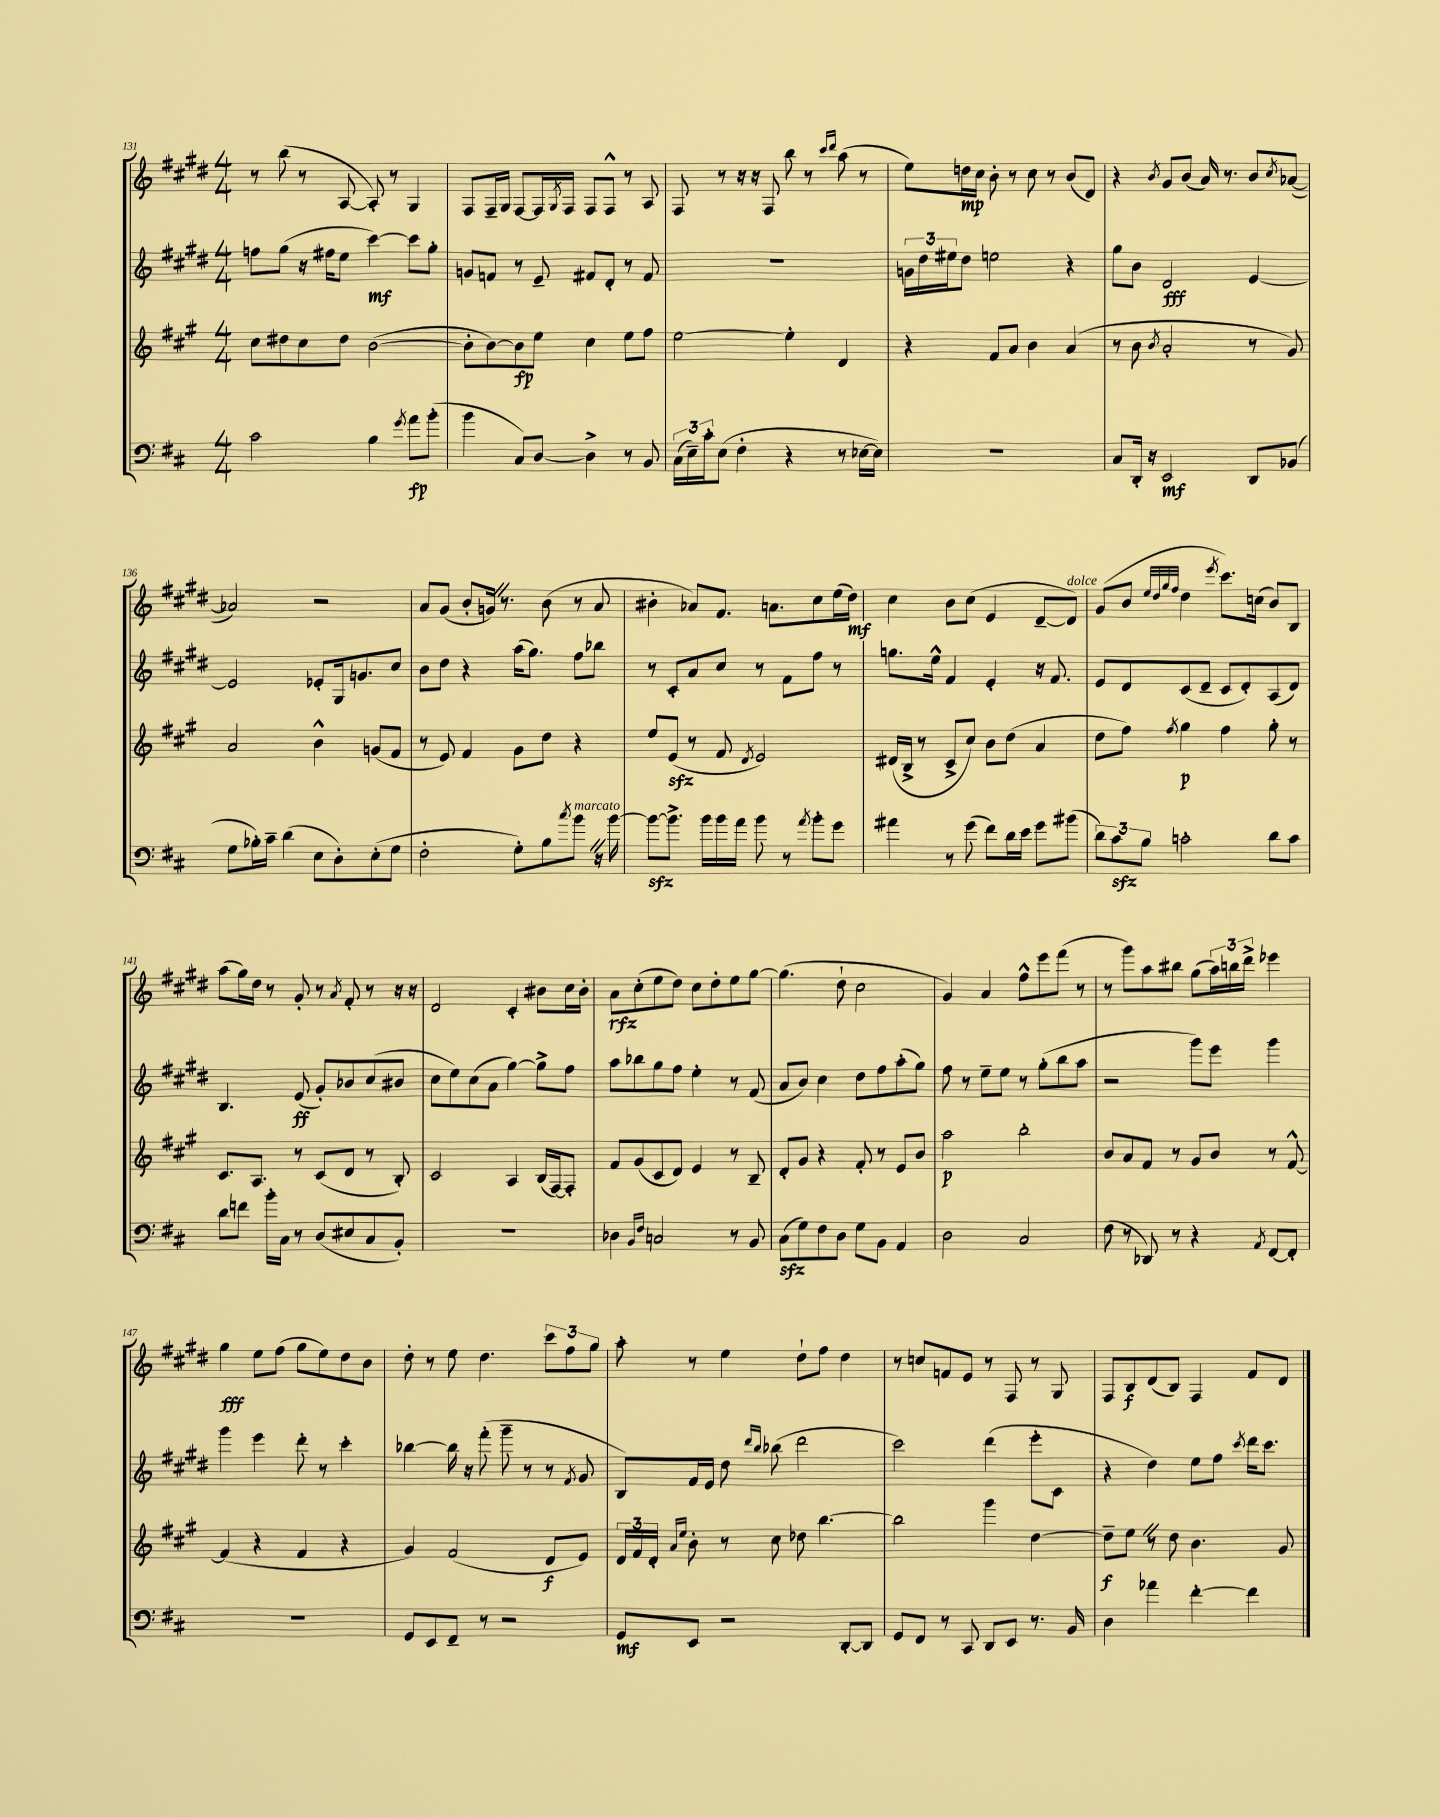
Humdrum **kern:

**kern	**dynam	**kern	**dynam	**kern	**dynam	**kern	**dynam
*part4	*part4	*part3	*part3	*part2	*part2	*part1	*part1
*staff4	*staff4	*staff3	*staff3	*staff2	*staff2	*staff1	*staff1
*clefF4	*	*clefG2	*	*clefG2	*	*clefG2	*
*k[f#c#]	*	*k[f#c#g#]	*	*k[f#c#g#d#]	*	*k[f#c#g#d#]	*
*M4/4	*	*M4/4	*	*M4/4	*	*M4/4	*
=131	=131	=131	=131	=131	=131	=131	=131
2c#\	.	8cc#\L	.	8ffn\L	.	8r	.
.	.	8dd#X\	.	(8gg#\J	.	(8bb\	.
.	.	8cc#\	.	16r	.	8r	.
.	.	.	.	16ff#X\KL	.	.	.
.	.	8dd#\J	.	8ee\J	.	[8A/	.
4B\	.	([2b\	.	[4ccc#\)	mf	8A'/])	.
.	.	.	.	.	.	8r	.
8qg/	.	.	.	.	.	.	.
8a\L	fp	.	.	8ccc#\L]	.	4G#/	.
(8b'\J	.	.	.	8gg#'\J	.	.	.
=132	=132	=132	=132	=132	=132	=132	=132
4b\	.	8b'\L]	.	8gn/L	.	8F#/L	.
.	.	[8b\)	.	8fn/J	.	16F#~/L	.
.	.	.	.	.	.	16G#/JJ	.
8C#/L)	.	8b\]	fp	8r	.	[8F#/L	.
[8D/J	.	8ee\J	.	8e~/	.	16F#/L]	.
.	.	.	.	.	.	8qG#/	.
.	.	.	.	.	.	16F#/JJ	.
4D^\]	.	4cc#\	.	8f#X/L	.	8F#/L	.
.	.	.	.	8d#'/J	.	8F#^^/J	.
8r	.	8ee\L	.	8r	.	8r	.
8BB/	.	8ff#\J	.	8f#/	.	8A/	.
=133	=133	=133	=133	=133	=133	=133	=133
(24C#\LL	.	[2ee\	.	1r	.	8F#/	.
24E~\)	.	.	.	.	.	.	.
24c#'\J	.	.	.	.	.	.	.
(8E\J	.	.	.	.	.	8r	.
4F#'\	.	.	.	.	.	16r	.
.	.	.	.	.	.	16r	.
.	.	.	.	.	.	8F#/	.
4r	.	4ee'\]	.	.	.	8bb\	.
.	.	.	.	.	.	8r	.
.	.	.	.	.	.	16qqccc#/LL	.
.	.	.	.	.	.	16qqddd#/JJ	.
8r	.	4d/	.	.	.	(8aa\	.
[16E-X\LL	.	.	.	.	.	8r	.
16E-\JJ])	.	.	.	.	.	.	.
=134	=134	=134	=134	=134	=134	=134	=134
1r	.	4r	.	24gn\LL	.	8ee\L)	.
.	.	.	.	24dd#\	.	.	.
.	.	.	.	24ee#X\J	.	.	.
.	.	.	.	8dd#\J	.	16ddn\L	mp
.	.	.	.	.	.	16cc#\JJ	.
.	.	8f#/L	.	2een\	.	8b'\	.
.	.	8a/J	.	.	.	8r	.
.	.	4b\	.	.	.	8cc#\	.
.	.	.	.	.	.	8r	.
.	.	(4a/	.	4r	.	(8b/L	.
.	.	.	.	.	.	8d#/J)	.
=135	=135	=135	=135	=135	=135	=135	=135
8C#/L	.	8r	.	8gg#\L	.	4r	.
16DD'/Jk	.	8b\	.	8b\J	.	.	.
16r	.	.	.	.	.	.	.
.	.	8qb/	.	.	.	8qb/	.
2EE/	mf	2a'/	.	2d#/	fff	8g#/L	.
.	.	.	.	.	.	(8b/J	.
.	.	.	.	.	.	16a/)	.
.	.	.	.	.	.	8.r	.
8DD/L	.	8r	.	[4e/	.	8b/L	.
.	.	.	.	.	.	8qcc#/	.
(8BB-X/J	.	8g#/)	.	.	.	([8a-X/J	.
!!LO:LB:g=z
=136	=136	=136	=136	=136	=136	=136	=136
8G\L	.	2a/	.	2e/]	.	2a-X/])	.
16B-X'\L)	.	.	.	.	.	.	.
16c#~\JJ	.	.	.	.	.	.	.
(4d\	.	.	.	.	.	.	.
8E\L	.	4b^^\	.	8e-X'/L	.	2r	.
8D'\)	.	.	.	16G#/k	.	.	.
.	.	.	.	8.gn/	.	.	.
(8E'\	.	(8gn/L	.	.	.	.	.
8G\J	.	8f#/J	.	8cc#/J	.	.	.
=137	=137	=137	=137	=137	=137	=137	=137
2F#'\	.	8r	.	8b\L	.	8a/L	.
.	.	8e/)	.	8dd#\J	.	(8g#/J	.
.	.	4f#/	.	4r	.	8b'/L	.
.	.	.	.	.	.	16gnZ/Jk)	.
.	.	.	.	.	.	8.r	.
8G'\L)	.	8g#\L	.	(16aa\KL	.	.	.
.	.	.	.	8.gg#\J)	.	.	.
8B\	.	8dd\J	.	.	.	(8b\	.
8qcc#/	.	.	.	.	.	.	.
!LO:TX:a:i:t=marcato	!	!	!	!	!	!	!
8bZ\J	.	4r	.	8ff#\L	.	8r	.
16r	.	.	.	8bb-X\J	.	8a/	.
[16b\	.	.	.	.	.	.	.
=138	=138	=138	=138	=138	=138	=138	=138
8bzz\L_	.	8ee/L	.	8r	.	4b#X'\	.
8.b^\J]	.	(8ezz/J	.	8c#'/L	.	.	.
.	.	8r	.	8a/	.	8a-X/L)	.
16b\LL	.	.	.	.	.	.	.
16b\	.	8f#/	.	8cc#/J	.	8.f#/J	.
16a\JJ	.	.	.	.	.	.	.
.	.	8qd/	.	.	.	.	.
8b\	.	2e/)	.	8r	.	.	.
.	.	.	.	.	.	8.an\L	.
8r	.	.	.	8f#\L	.	.	.
8qa/	.	.	.	.	.	.	.
8b'\L	.	.	.	8ff#\J	.	8cc#\	.
8g\J	.	.	.	8r	.	(16ee\L	.
.	.	.	.	.	.	16dd#\JJ)	mf
=139	=139	=139	=139	=139	=139	=139	=139
4a#X\	.	(16d#X/LL	.	8.ggn\L	.	4cc#\	.
.	.	16B^/JJ	.	.	.	.	.
.	.	8r	.	.	.	.	.
.	.	.	.	16ee^^\Jk	.	.	.
8r	.	8c#^/L	.	4f#/	.	8b\L	.
(8g\	.	8cc#/J)	.	.	.	(8cc#\J	.
8f#\L)	.	8b\L	.	4e'/	.	4e/	.
16d\L	.	(8dd\J	.	.	.	.	.
16e\JJ	.	.	.	.	.	.	.
8g\L	.	4a/	.	16r	.	[8d#~/L	.
.	.	.	.	8.f#/	.	.	.
!	!	!	!	!	!	!LO:TX:a:i:t=dolce	!
(8b#X\J	.	.	.	.	.	8d#/J])	.
=140	=140	=140	=140	=140	=140	=140	=140
12d\L)	.	8dd\L	.	8e/L	.	(8g#/L	.
12c#zz\	.	.	.	.	.	.	.
.	.	8ff#\J)	.	8d#/	.	8b/J	.
12B\J	.	.	.	.	.	.	.
.	.	.	.	.	.	32qqee/LLL	.
.	.	.	.	.	.	32qqdd#/	.
.	.	.	.	.	.	32qqgg#/	.
.	.	8qff#/	.	.	.	32qqff#/JJJ	.
2cn'\	.	4gg#\	p	(8c#/	.	4dd#\	.
.	.	.	.	8d#~/J	.	.	.
.	.	.	.	.	.	8qeee/	.
.	.	4ff#\	.	8c#/L	.	8.ccc#\L)	.
.	.	.	.	8d#'/)	.	.	.
.	.	.	.	.	.	(16ccn\Jk	.
8d\L	.	8gg#'\	.	(8A/	.	8b/L)	.
8c\J	.	8r	.	8d#/J)	.	8B/J	.
!!LO:LB:g=z
=141	=141	=141	=141	=141	=141	=141	=141
8d\L	.	8.c#/L	.	4.B/	.	(8aa\L	.
8fn\J	.	.	.	.	.	16gg#\L)	.
.	.	8.A/J	.	.	.	16dd#\JJ	.
16b'\LL	.	.	.	.	.	8r	.
16C#\JJ	.	.	.	.	.	.	.
8r	.	8r	.	(8e/	ff	8g#'/	.
(8D/L	.	(8c#/L	.	8g#'/L)	.	8r	.
.	.	.	.	.	.	8qa/	.
8E#X/	.	8d/J	.	8b-X/	.	8f#'/	.
8C#/	.	8r	.	(8cc#/	.	8r	.
8BB'/J)	.	8B'/)	.	8b#X/J	.	16r	.
.	.	.	.	.	.	16r	.
=142	=142	=142	=142	=142	=142	=142	=142
1r	.	2c#/	.	8cc#\L	.	2d#/	.
.	.	.	.	8ee\)	.	.	.
.	.	.	.	(8cc#\	.	.	.
.	.	.	.	8a\J	.	.	.
.	.	4A/	.	[4gg#\)	.	4c#'/	.
.	.	(16B/LL	.	8gg#^\L]	.	8b#X\L	.
.	.	[16F#/J)	.	.	.	.	.
.	.	8F#'/J]	.	8ff#\J	.	16cc#\L	.
.	.	.	.	.	.	16b#'\JJ	.
=143	=143	=143	=143	=143	=143	=143	=143
4D-X\	.	8f#/L	.	8aa\L	.	8a\L	rfz
.	.	(8g#/	.	8bb-X\	.	(8cc#'\	.
16qqBB/LL	.	.	.	.	.	.	.
16qqF#/JJ	.	.	.	.	.	.	.
2Cn/	.	8c#/	.	8gg#\	.	8ee\	.
.	.	8d/J)	.	8ff#\J	.	8dd#\J)	.
.	.	4e/	.	4ee'\	.	8cc#\L	.
.	.	.	.	.	.	8dd#'\	.
8r	.	8r	.	8r	.	8ee\	.
8BB/	.	8B~/	.	(8f#/	.	[8gg#\J	.
=144	=144	=144	=144	=144	=144	=144	=144
(8C#zz\L	.	8d'/L	.	8a/L	.	(4.gg#\]	.
8G\)	.	8g#/J	.	8b/J)	.	.	.
8F#\	.	4r	.	4cc#\	.	.	.
8D\J	.	.	.	.	.	8dd#`\	.
8G\L	.	8f#'/	.	8dd#\L	.	2cc#\	.
8BB\J	.	8r	.	8ff#\	.	.	.
4AA/	.	8e/L	.	(8aa'\	.	.	.
.	.	8b/J	.	8gg#\J)	.	.	.
=145	=145	=145	=145	=145	=145	=145	=145
2D\	.	2aa\	p	8ff#\	.	4g#/)	.
.	.	.	.	8r	.	.	.
.	.	.	.	8ee~\L	.	4a/	.
.	.	.	.	8ee\J	.	.	.
2C#/	.	2bb'\	.	8r	.	8ff#^^\L	.
.	.	.	.	(8gg#'\L	.	8eee\	.
.	.	.	.	8bb\	.	(8fff#\J	.
.	.	.	.	8aa\J	.	8r	.
=146	=146	=146	=146	=146	=146	=146	=146
(8F#\	.	8b/L	.	2r	.	8r	.
8r	.	8a/	.	.	.	8ggg#\L)	.
8DD-X/)	.	8f#/J	.	.	.	8aa\	.
8r	.	8r	.	.	.	8bb#X\J	.
4r	.	8g#/L	.	8ggg#\L)	.	(8gg#\L	.
.	.	8b/J	.	8eee\J	.	24aa\L)	.
.	.	.	.	.	.	24bbn\	.
.	.	.	.	.	.	24ddd#^\JJ	.
8qAA/	.	.	.	.	.	.	.
[8FF#/L	.	8r	.	4ggg#\	.	4eee-X\	.
8FF#'/J]	.	[8f#^^/	.	.	.	.	.
!!LO:LB:g=z
=147	=147	=147	=147	=147	=147	=147	=147
1r	.	(4f#/]	.	4ggg#\	.	4gg#\	fff
.	.	4r	.	4eee\	.	8ee\L	.
.	.	.	.	.	.	(8ff#\J	.
.	.	4f#/	.	8ddd#'\	.	8gg#\L	.
.	.	.	.	8r	.	8ee\)	.
.	.	4r	.	4ccc#'\	.	8dd#\	.
.	.	.	.	.	.	8b\J	.
=148	=148	=148	=148	=148	=148	=148	=148
8GG/L	.	4g#/)	.	[4bb-X\	.	8dd#'\	.
8EE/	.	.	.	.	.	8r	.
8FF#~/J	.	(2f#/	.	16bb-\]	.	8ee\	.
.	.	.	.	16r	.	.	.
8r	.	.	.	(8fff#'\	.	4.dd#\	.
2r	.	.	.	8ggg#~\	.	.	.
.	.	.	.	8r	.	.	.
.	.	8d/L	f	8r	.	12ccc#\L	.
.	.	.	.	.	.	12ff#\	.
.	.	.	.	8qf#/	.	.	.
.	.	8e/J)	.	8g#/	.	.	.
.	.	.	.	.	.	12gg#\J	.
=149	=149	=149	=149	=149	=149	=149	=149
8GG/L	mf	24d/LL	.	8B/L)	.	8aa'\	.
.	.	24f#/	.	.	.	.	.
.	.	24d'/JJ	.	.	.	.	.
.	.	16qqa/LL	.	.	.	.	.
.	.	16qqee/JJ	.	.	.	.	.
8EE/J	.	8b'\	.	16f#/L	.	8r	.
.	.	.	.	16e/JJ	.	.	.
2r	.	8r	.	8dd#\	.	4ee\	.
.	.	.	.	16qqddd#/LL	.	.	.
.	.	.	.	16qqbb/JJ	.	.	.
.	.	8cc#\	.	(8bb-X\	.	.	.
.	.	8dd-X\	.	2ddd#\	.	8dd#`\L	.
.	.	[4.bb\	.	.	.	8ff#\J	.
[8DD'/L	.	.	.	.	.	4dd#\	.
8DD/J]	.	.	.	.	.	.	.
=150	=150	=150	=150	=150	=150	=150	=150
8GG/L	.	2bb\]	.	2ccc#\)	.	8r	.
8FF#/J	.	.	.	.	.	8ccn/L	.
8r	.	.	.	.	.	8fn/	.
8CC#/	.	.	.	.	.	8e/J	.
8DD/L	.	4ggg#\	.	(4ddd#\	.	8r	.
8EE/J	.	.	.	.	.	8F#/	.
8.r	.	[4dd\	.	8eee'\L	.	8r	.
.	.	.	.	8c#\J	.	8G#/	.
16BB/	.	.	.	.	.	.	.
=151	=151	=151	=151	=151	=151	=151	=151
4D\	.	8dd~\L]	f	4r	.	8F#/L	.
.	.	8eeZ\J	.	.	.	8B/	f
4a-X\	.	8r	.	4dd#\)	.	(8d#/	.
.	.	8dd\	.	.	.	8B/J)	.
[4f#'\	.	4.b\	.	8ee\L	.	4F#/	.
.	.	.	.	8ff#\J	.	.	.
.	.	.	.	8qccc#/	.	.	.
4f#\]	.	.	.	16ddd#\KL	.	8f#/L	.
.	.	.	.	8.ccc#\J	.	.	.
.	.	8g#/	.	.	.	8d#/J	.
==	==	==	==	==	==	==	==
*-	*-	*-	*-	*-	*-	*-	*-
